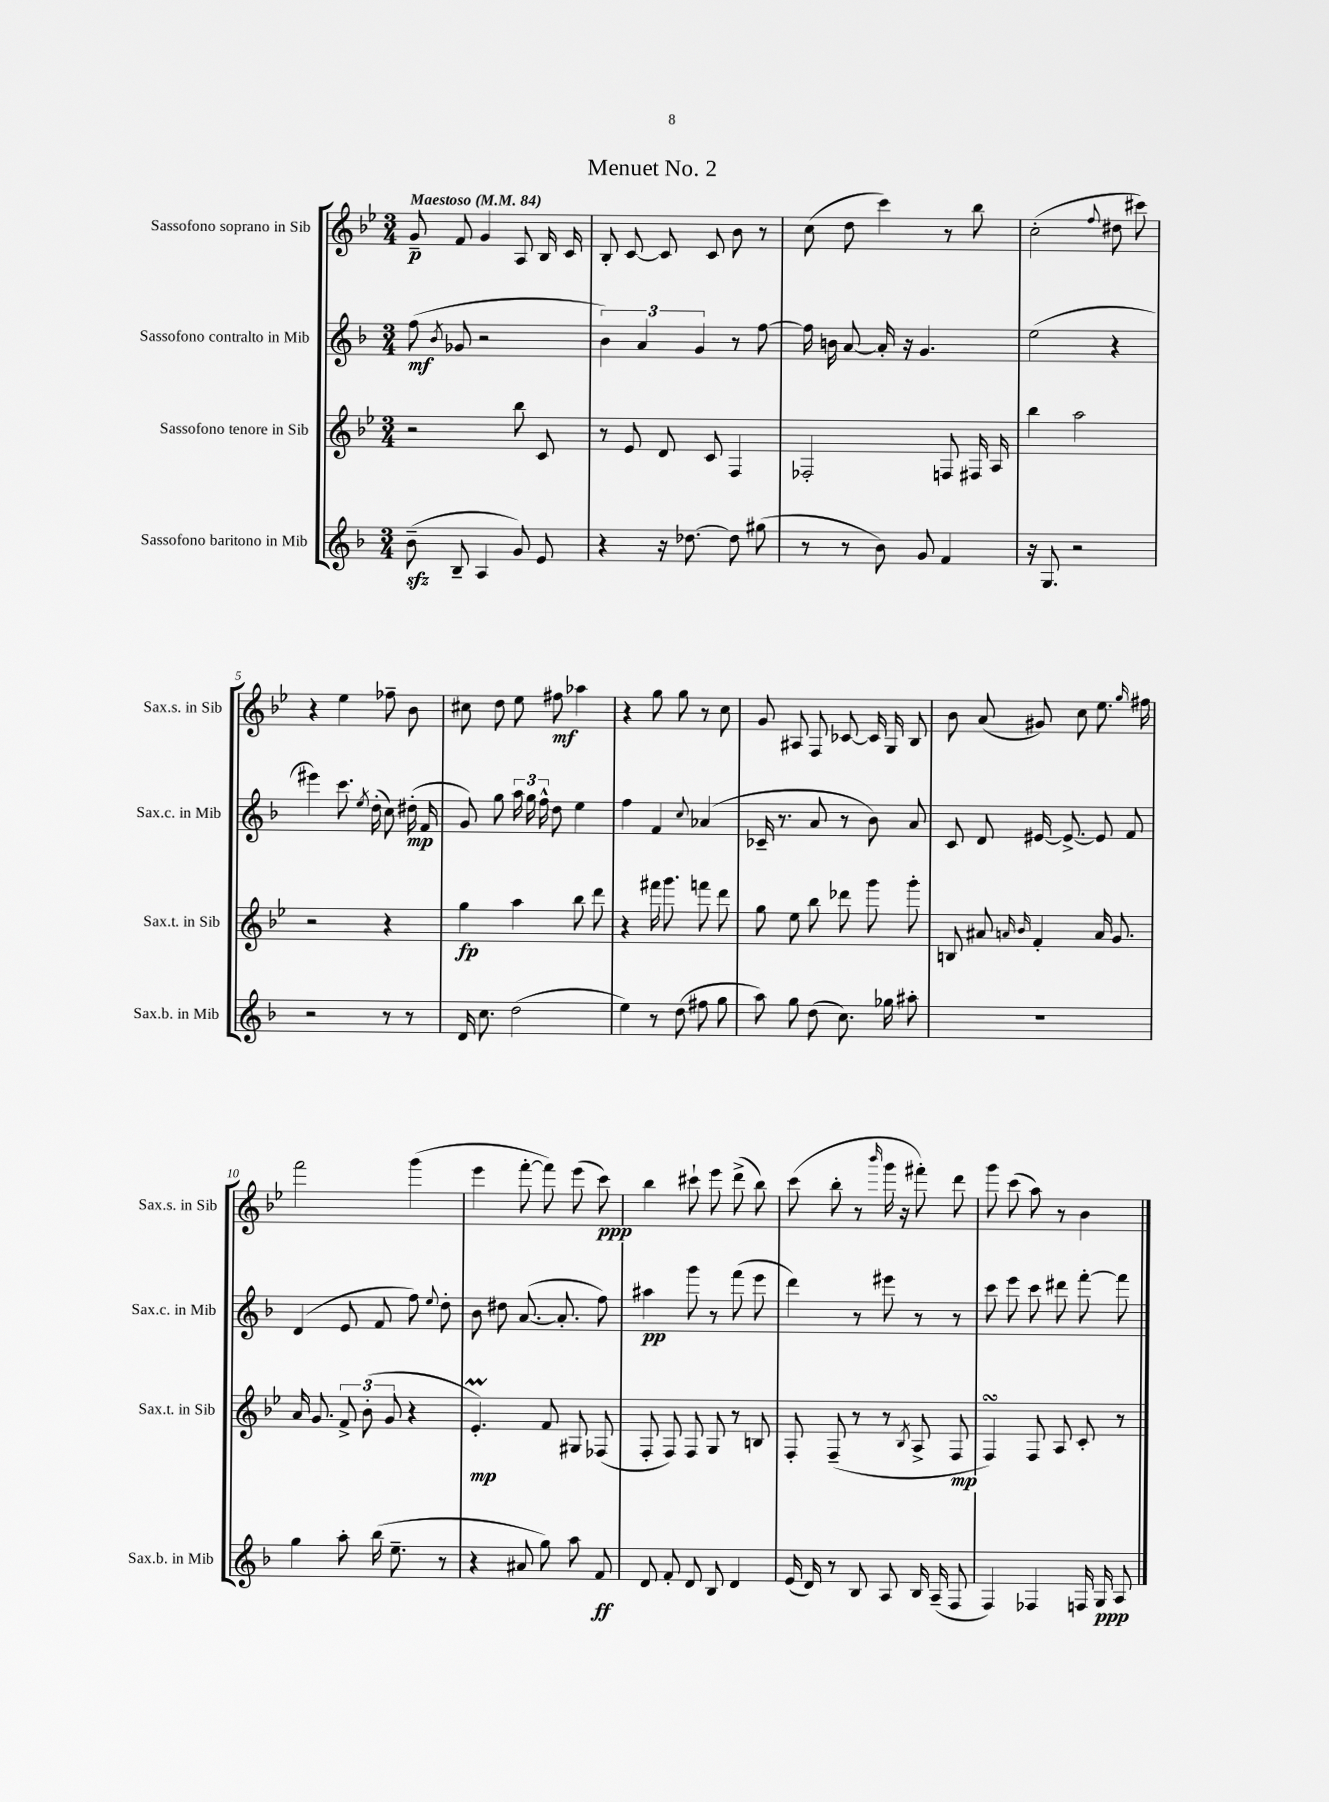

**kern	**dynam	**kern	**dynam	**kern	**dynam	**kern	**dynam
*part4	*part4	*part3	*part3	*part2	*part2	*part1	*part1
*staff4	*staff4	*staff3	*staff3	*staff2	*staff2	*staff1	*staff1
*I"Sassofono baritono in Mib	*	*I"Sassofono tenore in Sib	*	*I"Sassofono contralto in Mib	*	*I"Sassofono soprano in Sib	*
*I'Sax.b. in Mib	*	*I'Sax.t. in Sib	*	*I'Sax.c. in Mib	*	*I'Sax.s. in Sib	*
*clefG2	*	*clefG2	*	*clefG2	*	*clefG2	*
*k[b-]	*	*k[b-e-]	*	*k[b-]	*	*k[b-e-]	*
*M3/4	*	*M3/4	*	*M3/4	*	*M3/4	*
*MM84	*	*MM84	*	*MM84	*	*MM84	*
=1	=1	=1	=1	=1	=1	=1	=1
!	!	!	!	!	!	!LO:TX:a:B:t=Maestoso	!
(8b-zz~\	.	2r	.	(8ff\	mf	8g~/	p
.	.	.	.	8qb-/	.	.	.
8B-~/	.	.	.	8g-X/	.	8f/	.
4A/	.	.	.	2r	.	4g/	.
8g/)	.	8bb-\	.	.	.	8A/	.
8e/	.	8c/	.	.	.	16B-/	.
.	.	.	.	.	.	16c/	.
=2	=2	=2	=2	=2	=2	=2	=2
4r	.	8r	.	6b-\)	.	8B-'/	.
.	.	8e-/	.	.	.	[8c/	.
.	.	.	.	6a/	.	.	.
16r	.	8d/	.	.	.	8c/]	.
[8.dd-X\	.	.	.	.	.	.	.
.	.	.	.	6g/	.	.	.
.	.	8c/	.	.	.	8c/	.
8dd-\]	.	4F/	.	8r	.	8b-\	.
(8gg#X\	.	.	.	[8ff\	.	8r	.
=3	=3	=3	=3	=3	=3	=3	=3
8r	.	2F-X'/	.	16ff\]	.	(8cc\	.
.	.	.	.	16bn\	.	.	.
8r	.	.	.	[8a/	.	8dd\	.
8b-\)	.	.	.	16a'/]	.	4ccc\)	.
.	.	.	.	16r	.	.	.
8g/	.	.	.	4.g/	.	.	.
4f/	.	8Fn/	.	.	.	8r	.
.	.	16F#X/	.	.	.	8bb-\	.
.	.	16A/	.	.	.	.	.
=4	=4	=4	=4	=4	=4	=4	=4
16r	.	4bb-\	.	(2ee\	.	(2cc'\	.
8.G/	.	.	.	.	.	.	.
2r	.	2aa\	.	.	.	.	.
.	.	.	.	.	.	8qqff/	.
.	.	.	.	4r	.	8dd#X\	.
.	.	.	.	.	.	8ccc#X\)	.
!!LO:LB:g=z
=5	=5	=5	=5	=5	=5	=5	=5
2r	.	2r	.	4eee#X\)	.	4r	.
.	.	.	.	8.ccc\	.	4ee-\	.
.	.	.	.	8qee/	.	.	.
.	.	.	.	(16dd'\	.	.	.
8r	.	4r	.	8cc\)	.	8ff-X~\	.
8r	.	.	.	(16dd#X'\	mp	8b-\	.
.	.	.	.	16f/	.	.	.
=6	=6	=6	=6	=6	=6	=6	=6
16d/	.	4gg\	fp	8g/)	.	8cc#X\	.
8.cc\	.	.	.	.	.	.	.
.	.	.	.	8gg\	.	8dd\	.
(2dd\	.	4aa\	.	24aa\	.	8ee-\	.
.	.	.	.	24gg\	.	.	.
.	.	.	.	24ff^^\	.	.	.
.	.	.	.	8dd\	.	8ff#X\	mf
.	.	8bb-\	.	4ee\	.	4aa-X\	.
.	.	8ddd\	.	.	.	.	.
=7	=7	=7	=7	=7	=7	=7	=7
4ee\)	.	4r	.	4ff\	.	4r	.
8r	.	16fff#X\	.	4f/	.	8gg\	.
.	.	8.ggg\	.	.	.	.	.
(8dd\	.	.	.	.	.	8gg\	.
.	.	.	.	8qqcc/	.	.	.
8ff#X\	.	8fffn\	.	(4a-X/	.	8r	.
8gg\	.	8ddd\	.	.	.	8cc\	.
=8	=8	=8	=8	=8	=8	=8	=8
8aa\)	.	8gg\	.	16c-X~/	.	8g/	.
.	.	.	.	8.r	.	.	.
8gg\	.	8ee-\	.	.	.	8A#X/	.
(8dd\	.	8bb-\	.	8a/	.	8F/	.
8.cc\)	.	8ddd-X\	.	8r	.	[8c-X/	.
.	.	8ggg\	.	8b-\)	.	16c-/]	.
16gg-X\	.	.	.	.	.	16G/	.
8aa#X'\	.	8ggg'\	.	8a/	.	8B-/	.
=9	=9	=9	=9	=9	=9	=9	=9
2.r	.	8Bn/	.	8c/	.	8b-\	.
.	.	8a#X/	.	8d/	.	(8a/	.
.	.	16qqan/	.	.	.	.	.
.	.	16qqb-/	.	.	.	.	.
.	.	4f'/	.	[16e#X/	.	8g#X/)	.
.	.	.	.	8.e#^/_	.	.	.
.	.	.	.	.	.	8cc\	.
.	.	16a/	.	8e#/]	.	8.ee-\	.
.	.	8.g/	.	.	.	.	.
.	.	.	.	8f/	.	.	.
.	.	.	.	.	.	16qqgg/	.
.	.	.	.	.	.	16ff#X\	.
!!LO:LB:g=z
=10	=10	=10	=10	=10	=10	=10	=10
4gg\	.	16a/	.	(4d/	.	2fff\	.
.	.	8.g/	.	.	.	.	.
8aa'\	.	12f^/	.	8e/	.	.	.
.	.	(12b-'\	.	.	.	.	.
(16bb-\	.	.	.	8f/	.	.	.
.	.	12g/	.	.	.	.	.
8.ee~\	.	.	.	.	.	.	.
.	.	4r	.	8ff\)	.	(4ggg\	.
.	.	.	.	8qqee/	.	.	.
8r	.	.	.	8dd'\	.	.	.
=11	=11	=11	=11	=11	=11	=11	=11
4r	.	4.e-M'/)	mp	8b-\	.	4eee-\	.
.	.	.	.	8dd#X\	.	.	.
8a#X/	.	.	.	([8.a/	.	[8fff'\	.
8gg\)	.	8f/	.	.	.	8fff\])	.
.	.	.	.	8.a'/]	.	.	.
8aa\	.	8G#X/	.	.	.	(8eee-\	.
8f/	ff	(8F-X/	.	8ff\)	.	8ccc\)	ppp
=12	=12	=12	=12	=12	=12	=12	=12
8d/	.	8F'/	.	4aa#X\	pp	4bb-\	.
8f'/	.	8F/)	.	.	.	.	.
8d/	.	8F/	.	8ggg\	.	8ccc#X`\	.
8B-/	.	8G/	.	8r	.	8eee-\	.
4d/	.	8r	.	(8fff\	.	(8ddd^\	.
.	.	8Bn/	.	8eee\	.	8bb-\)	.
=13	=13	=13	=13	=13	=13	=13	=13
(16e/	.	8F'/	.	4ddd\)	.	(8ccc\	.
16d/)	.	.	.	.	.	.	.
8r	.	(8F~/	.	.	.	8bb-'\	.
8B-/	.	8r	.	8r	.	8r	.
.	.	.	.	.	.	16qqbbb-/	.
8A/	.	8r	.	8eee#X\	.	16ggg\	.
.	.	.	.	.	.	16r	.
.	.	8qB-/	.	.	.	.	.
16B-/	.	8A^/	.	8r	.	8fff#X'\)	.
(16A~/	.	.	.	.	.	.	.
8F/	.	8F/	mp	8r	.	8ddd\	.
=14	=14	=14	=14	=14	=14	=14	=14
4F/)	.	4FsSSS/)	.	8ccc\	.	8ggg\	.
.	.	.	.	8eee\	.	(8ccc\	.
4F-X/	.	8F/	.	8ccc\	.	8aa\)	.
.	.	8A/	.	8ddd#X\	.	8r	.
16Fn/	.	8c'/	.	[8fff'\	.	4b-\	.
16G/	ppp	.	.	.	.	.	.
8A/	.	8r	.	8fff\]	.	.	.
==	==	==	==	==	==	==	==
*-	*-	*-	*-	*-	*-	*-	*-
